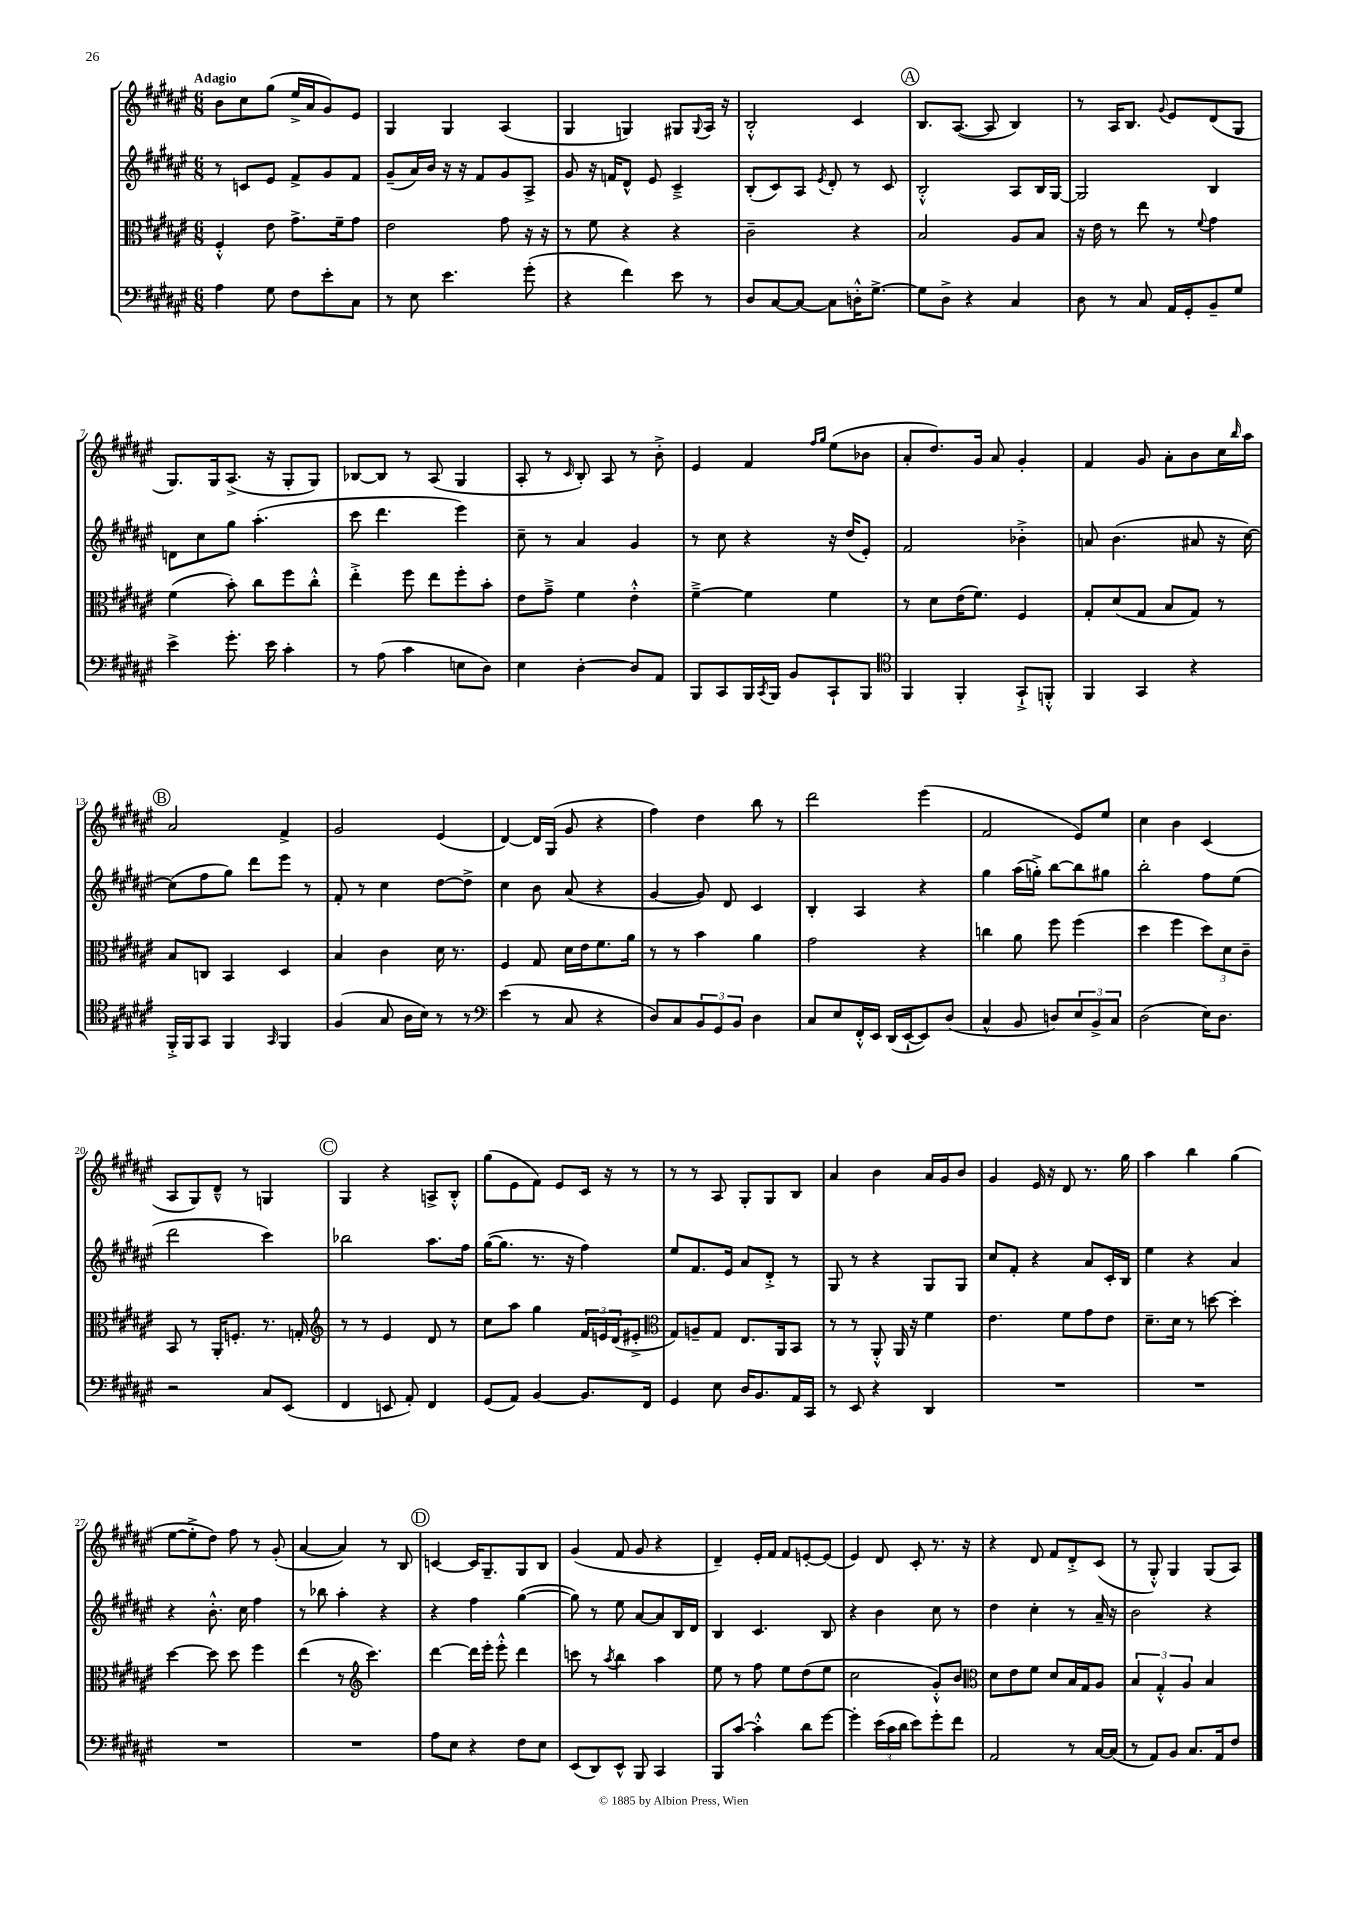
<<
\new StaffGroup <<
\new Staff = "s0" {
    \clef treble \key fis \major \numericTimeSignature \time 6/8 \tempo "Adagio"
    b'8 cis''8 gis''8( eis''16-> ais'16 gis'8) eis'8 |
    gis4 gis4 ais4( |
    gis4 g4) gis8 \appoggiatura { gis8 } ais16 r16 |
    b2-.-^ cis'4 |
    \mark \markup { \circle "A" } b8. ais8.~( ais8 b4) |
    r8 ais16 b8. \appoggiatura { gis'8 } eis'8 dis'8( gis8 |
    gis8.) gis16 ais8.->( r16 gis8-. gis8) |
    bes8~ bes8 r8 ais8( gis4 |
    ais8-. r8 \grace { cis'16 } b8-.) ais8 r8 b'8-.-> |
    eis'4 fis'4 \grace { fis''16 gis''16 } eis''8( bes'8 |
    ais'8-. dis''8.) gis'16 ais'8 gis'4-. |
    fis'4 gis'8 ais'8-. b'8 cis''16 \grace { b''16 } ais''16 |
    \mark \markup { \circle "B" } ais'2 fis'4-> |
    gis'2 eis'4( |
    dis'4~) dis'16 gis16( gis'8 r4 |
    fis''4) dis''4 b''8 r8 |
    dis'''2 eis'''4( |
    fis'2 eis'8) eis''8 |
    cis''4 b'4 cis'4( |
    ais8 gis8) dis'8---^ r8 g4 |
    \mark \markup { \circle "C" } gis4 r4 a8-> b8-.-^ |
    gis''8( eis'8 fis'8) eis'8 cis'16 r16 r8 |
    r8 r8 ais8 gis8-. gis8 b8 |
    ais'4 b'4 ais'16 gis'16 b'8 |
    gis'4 eis'16 r16 dis'8 r8. gis''16 |
    ais''4 b''4 gis''4( |
    eis''8~ eis''8-.-> dis''8) fis''8 r8 gis'8-.( |
    ais'4~ ais'4) r8 b8 |
    \mark \markup { \circle "D" } c'4~ c'16 gis8.-- gis8 b8 |
    gis'4( fis'8 gis'8 r4 |
    dis'4--) eis'16-. fis'16 fis'8 e'8~-. e'8( |
    eis'4) dis'8 cis'8-. r8. r16 |
    r4 dis'8 fis'8 dis'8-.-> cis'8( |
    r8 gis8-.-^) gis4 gis8( ais8) \bar "|." |
}
\new Staff = "s1" {
    \clef treble \key fis \major \numericTimeSignature \time 6/8
    r8 c'8 eis'8 fis'8-> gis'8 fis'8 |
    gis'8--( ais'16) b'16 r16 r16 fis'8 gis'8 ais8-> |
    gis'8 r16 f'16 dis'8-^ eis'8 cis'4---> |
    b8-.( cis'8) ais8 \acciaccatura { eis'8 } dis'8-. r8 cis'8 |
    \mark \markup { \circle "A" } b2-.-^ ais8 b16 gis16~ |
    gis2 b4 |
    d'8 cis''8 gis''8 ais''4.-.( |
    cis'''8 dis'''4. eis'''4) |
    cis''8-- r8 ais'4 gis'4 |
    r8 cis''8 r4 r16 dis''16( eis'8-.) |
    fis'2 bes'4-.-> |
    a'8 b'4.( ais'8 r16 cis''16~) |
    \mark \markup { \circle "B" } cis''8( fis''8 gis''8) dis'''8 eis'''8 r8 |
    fis'8-. r8 cis''4 dis''8~ dis''8-> |
    cis''4 b'8 ais'8( r4 |
    gis'4~ gis'8) dis'8 cis'4 |
    b4-. ais4 r4 |
    gis''4 ais''16( g''16-.->) b''8~ b''8 gis''8 |
    b''2-. fis''8 eis''8( |
    dis'''2 cis'''4) |
    \mark \markup { \circle "C" } bes''2 ais''8. fis''16 |
    gis''16~( gis''8. r8. r16 fis''4) |
    eis''8 fis'8. eis'16 ais'8 dis'8-.-> r8 |
    gis8 r8 r4 gis8 gis8 |
    cis''8 fis'8-. r4 ais'8 cis'16-. b16 |
    eis''4 r4 ais'4 |
    r4 b'8.-.-^ cis''16 fis''4 |
    r8 bes''8 ais''4-. r4 |
    \mark \markup { \circle "D" } r4 fis''4 gis''4~( |
    gis''8) r8 eis''8 ais'8~ ais'8 b16 dis'16 |
    b4 cis'4. b8 |
    r4 b'4 cis''8 r8 |
    dis''4 cis''4-. r8 ais'16-- r16 |
    b'2 r4 \bar "|." |
}
\new Staff = "s2" {
    \clef alto \key fis \major \numericTimeSignature \time 6/8
    fis4-.-^ eis'8 gis'8.-> fis'16-- gis'8 |
    eis'2 gis'8 r16 r16 |
    r8 fis'8 r4 r4 |
    cis'2-- r4 |
    \mark \markup { \circle "A" } b2 ais8 b8 |
    r16 eis'16 r8 eis''8 r8 \appoggiatura { fis'8 } gis'4 |
    fis'4( b'8-.) cis''8 fis''8 cis''8-.-^ |
    eis''4-.-> fis''8 eis''8 fis''8-. b'8-. |
    eis'8 gis'8---> fis'4 eis'4-.-^ |
    fis'4~---> fis'4 fis'4 |
    r8 dis'8 eis'16( fis'8.) fis4 |
    gis8-. dis'8( gis8 b8 gis8) r8 |
    \mark \markup { \circle "B" } b8 c8 b,4 dis4 |
    b4 cis'4 dis'16 r8. |
    fis4 gis8 dis'16 eis'16 fis'8. ais'16 |
    r8 r8 b'4 ais'4 |
    gis'2 r4 |
    c''4 ais'8 fis''8 fis''4( |
    dis''4 fis''4 \tuplet 3/2 { dis''8) dis'8 cis'8-- } |
    b,8 r8 ais,16-. f8.-. r8. g16-. |
    \mark \markup { \circle "C" } \clef treble r8 r8 eis'4 dis'8 r8 |
    cis''8 ais''8 gis''4 \tuplet 3/2 { fis'16 e'16 dis'16( } eis'8-.-> |
    \clef alto gis8) a8-- gis8 eis8. ais,16 b,8 |
    r8 r8 ais,8-.-^ ais,16 r16 fis'4 |
    eis'4. fis'8 gis'8 eis'8 |
    dis'8.-- dis'16 r8 d''8~ d''4-. |
    dis''4~ dis''8 dis''8 fis''4 |
    eis''4( r8 \clef treble cis'''4.) |
    \mark \markup { \circle "D" } dis'''4~ dis'''16 eis'''16-. eis'''8-.-^ dis'''4 |
    c'''8 r8 \acciaccatura { ais''8 } b''4 ais''4 |
    eis''8 r8 fis''8 eis''8 dis''8( eis''8 |
    cis''2 gis'8-.-^) b'8 |
    \clef alto dis'8 eis'8 fis'8 dis'8 b16 gis16 ais8 |
    \tuplet 3/2 { b4 gis4-.-^ ais4 } b4 \bar "|." |
}
\new Staff = "s3" {
    \clef bass \key fis \major \numericTimeSignature \time 6/8
    ais4 gis8 fis8 eis'8-. cis8 |
    r8 eis8 eis'4. gis'8-.( |
    r4 fis'4) eis'8 r8 |
    dis8 cis8~ cis8~ cis8 d16-.-^ gis8.~-> |
    \mark \markup { \circle "A" } gis8 dis8-> r4 cis4 |
    dis8 r8 cis8 ais,16 gis,16-. b,8-- gis8 |
    eis'4-> gis'8.-. eis'16 cis'4-. |
    r8 ais8( cis'4 e8 dis8) |
    eis4 dis4~-. dis8 ais,8 |
    b,,8 cis,8 b,,16 \acciaccatura { cis,8 } b,,16 b,8 cis,8-! b,,8 |
    \clef tenor fis,4 fis,4-. gis,8-!-> f,8-.-^ |
    fis,4 gis,4 r4 |
    \mark \markup { \circle "B" } fis,16-.-> fis,16 gis,8 fis,4 \grace { gis,16 } fis,4 |
    fis4( gis8 ais16 b16) r8 r8 |
    \clef bass eis'4( r8 cis8 r4 |
    dis8) cis8 \tuplet 3/2 { b,8 gis,8 b,8 } dis4 |
    cis8 eis8 fis,16-.-^ eis,16 dis,16( eis,16~-! eis,8) dis8( |
    cis4-^ b,8 d8) \tuplet 3/2 { eis8 b,8-> cis8 } |
    dis2( eis16) dis8. |
    r2 cis8 eis,8( |
    \mark \markup { \circle "C" } fis,4 e,8 ais,8-.) fis,4 |
    gis,8( ais,8) b,4~ b,8. fis,16 |
    gis,4 eis8 dis16 b,8. ais,16 cis,16 |
    r8 eis,8 r4 dis,4 |
    R2. |
    R2. |
    R2. |
    R2. |
    \mark \markup { \circle "D" } ais8 eis8 r4 fis8 eis8 |
    eis,8( dis,8) eis,8-^ b,,8 cis,4 |
    b,,8 cis'8~ cis'4-.-^ dis'8 gis'8~ |
    gis'4-. \tuplet 3/2 { eis'16( cis'16 dis'16 } eis'8) gis'8-. fis'8 |
    ais,2 r8 cis16~ cis16( |
    r8 ais,8) b,8 cis8. ais,16 fis8 \bar "|." |
}
>>
>>
